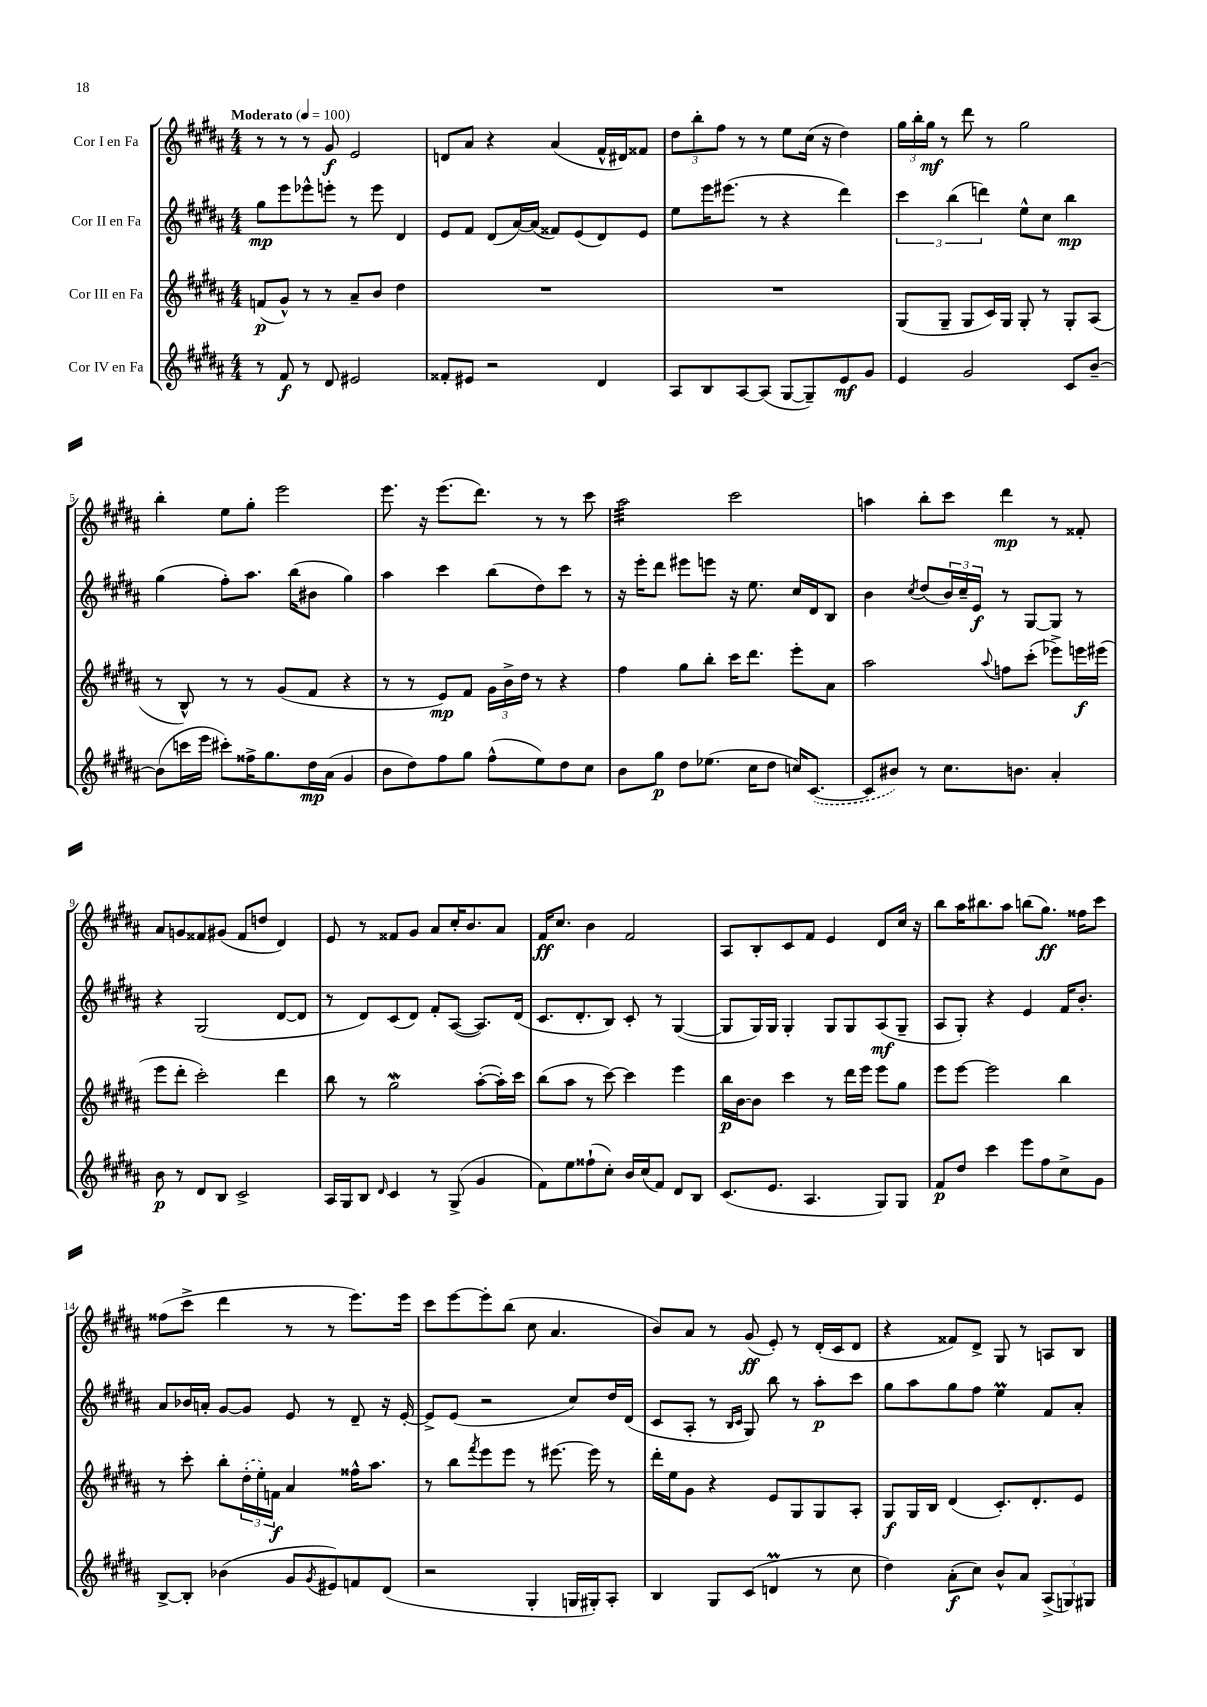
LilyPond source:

<<
\new StaffGroup <<
\new Staff = "s0" \with { instrumentName = "Cor I en Fa" } {
    \clef treble \key b \major \numericTimeSignature \time 4/4 \tempo "Moderato" 4 = 100
    r8 r8 r8 gis'8\f e'2 |
    d'8 ais'8 r4 ais'4( fis'16-^ dis'16) fisis'8 |
    \tuplet 3/2 { dis''8 b''8-. fis''8 } r8 r8 e''8 cis''16( r16 dis''4) |
    \tuplet 3/2 { gis''16 b''16-. gis''16\mf } r8 dis'''8 r8 gis''2 |
    b''4-. e''8 gis''8-. e'''2 |
    e'''8. r16 e'''8.( dis'''8.) r8 r8 cis'''8 |
    ais''2:32 cis'''2 |
    a''4 b''8-. cis'''8 dis'''4\mp r8 fisis'8-. |
    ais'8 g'8 fisis'8 gis'8( fisis'8 d''8 dis'4) |
    e'8 r8 fisis'8 gis'8 ais'8 cis''16-. b'8. ais'8 |
    fis'16\ff cis''8. b'4 fis'2 |
    ais8 b8-. cis'8 fis'8 e'4 dis'8 cis''16 r16 |
    b''8 ais''16 bis''8. ais''8 b''8( gis''8.\ff) fisis''16 cis'''8 |
    fisis''8( cis'''8-> dis'''4 r8 r8 e'''8.) e'''16 |
    cis'''8 e'''8~ e'''8-. b''8( cis''8 ais'4. |
    b'8) ais'8 r8 gis'8\ff( e'8-.) r8 dis'16-.( cis'16 dis'8 |
    r4 fisis'8) dis'8-> gis8 r8 a8 b8 \bar "|." |
}
\new Staff = "s1" \with { instrumentName = "Cor II en Fa" } {
    \clef treble \key b \major \numericTimeSignature \time 4/4
    gis''8\mp e'''8 ees'''8-^ e'''8-. r8 e'''8 dis'4 |
    e'8 fis'8 dis'8( ais'16~) ais'16( fisis'8) e'8( dis'8) e'8 |
    e''8 e'''16 eis'''8.( r8 r4 dis'''4) |
    \tuplet 3/2 { cis'''4 b''4( d'''4) } e''8-^ cis''8 b''4\mp |
    gis''4( fis''8-.) ais''8. b''16( bis'8 gis''4) |
    ais''4 cis'''4 b''8( dis''8) cis'''8 r8 |
    r16 e'''16-. dis'''8 eis'''8 e'''8 r16 e''8. cis''16 dis'16 b8 |
    b'4 \acciaccatura { cis''8 } dis''8( \tuplet 3/2 { b'16) cis''16-- e'16\f } r8 gis8~ gis8 r8 |
    r4 gis2( dis'8~ dis'8 |
    r8 dis'8) cis'8( dis'8) fis'8-. ais8~( ais8.) dis'16( |
    cis'8. dis'8.-. b8) cis'8-. r8 gis4~( |
    gis8 gis16) gis16 gis4-. gis8 gis8 ais8\mf( gis8-- |
    ais8 gis8-.) r4 e'4 fis'16 b'8.-. |
    ais'8 bes'16 a'16-. gis'8~ gis'8 e'8 r8 dis'8-- r16 e'16~-. |
    e'8-> e'8( r2 cis''8) dis''16 dis'16( |
    cis'8 ais8-. r8 \grace { b16 cis'16 } gis8) b''8 r8 ais''8-.\p cis'''8 |
    gis''8 ais''8 gis''8 fis''8 e''4\prall fis'8 ais'8-. \bar "|." |
}
\new Staff = "s2" \with { instrumentName = "Cor III en Fa" } {
    \clef treble \key b \major \numericTimeSignature \time 4/4
    f'8\p( gis'8-^) r8 r8 ais'8-- b'8 dis''4 |
    R1 |
    R1 |
    gis8( gis8-- gis8 cis'16) gis16 gis8-. r8 gis8-. ais8( |
    r8 b8-^) r8 r8 gis'8( fis'8 r4 |
    r8 r8 e'8\mp) fis'8 \tuplet 3/2 { gis'16 b'16-> dis''16 } r8 r4 |
    fis''4 gis''8 b''8-. cis'''16 dis'''8. e'''8-. ais'8 |
    ais''2 \appoggiatura { ais''8 } f''8 cis'''8-.( ees'''8->) e'''16\f eis'''16( |
    e'''8 dis'''8-. cis'''2-.) dis'''4 |
    b''8 r8 gis''2\mordent ais''8~-.( ais''16-.) cis'''16 |
    b''8( ais''8 r8 cis'''8~) cis'''4 e'''4 |
    b''16\p b'16~ b'8 cis'''4 r8 dis'''16 e'''16 e'''8 gis''8 |
    e'''8 e'''8~ e'''2 b''4 |
    r8 cis'''8-. b''8-. \tuplet 3/2 { \once \slurDashed dis''16-.( e''16-.) f'16\f } ais'4 fisis''16-^ ais''8. |
    r8 b''8 \acciaccatura { fis'''8 } e'''8 e'''8 r8 eis'''8.~ eis'''16 r8 |
    dis'''16-. e''16 gis'8 r4 e'8 gis8 gis8 ais8-. |
    gis8\f gis16 b16 dis'4( cis'8.-.) dis'8.-. e'8 \bar "|." |
}
\new Staff = "s3" \with { instrumentName = "Cor IV en Fa" } {
    \clef treble \key b \major \numericTimeSignature \time 4/4
    r8 fis'8\f r8 dis'8 eis'2 |
    fisis'8-. eis'8 r2 dis'4 |
    ais8 b8 ais8~ ais8( gis8~ gis8--) e'8\mf gis'8 |
    e'4 gis'2 cis'8 b'8~-- |
    b'8( c'''16 e'''16 cis'''8-.) fisis''16-> gis''8. dis''16\mp ais'16( gis'4 |
    b'8 dis''8) fis''8 gis''8 fis''8-^( e''8) dis''8 cis''8 |
    b'8 gis''8\p dis''8 ees''8.( cis''16 dis''8 c''16) \once \slurDashed cis'8.~( |
    cis'8 bis'8) r8 cis''8. b'8. ais'4-. |
    b'8\p r8 dis'8 b8 cis'2-> |
    ais16 gis16 b8 \grace { dis'16 } cis'4 r8 gis8->( gis'4 |
    fis'8) e''8 fisis''8-!( cis''8-.) b'16 cis''16( fis'8) dis'8 b8 |
    cis'8.( e'8. ais4. gis8) gis8 |
    fis'8\p dis''8 cis'''4 e'''8 fis''8 cis''8-> gis'8 |
    b8~-> b8-. bes'4( gis'8 \acciaccatura { gis'8 } eis'8) f'8 dis'8( |
    r2 gis4-. g16 gis16-.) ais8-. |
    b4 gis8 cis'8( d'4\prall r8 cis''8 |
    dis''4) ais'8-.\f( cis''8) b'8-^ ais'8 \tuplet 3/2 { ais8->( g8) gis8 } \bar "|." |
}
>>
>>
